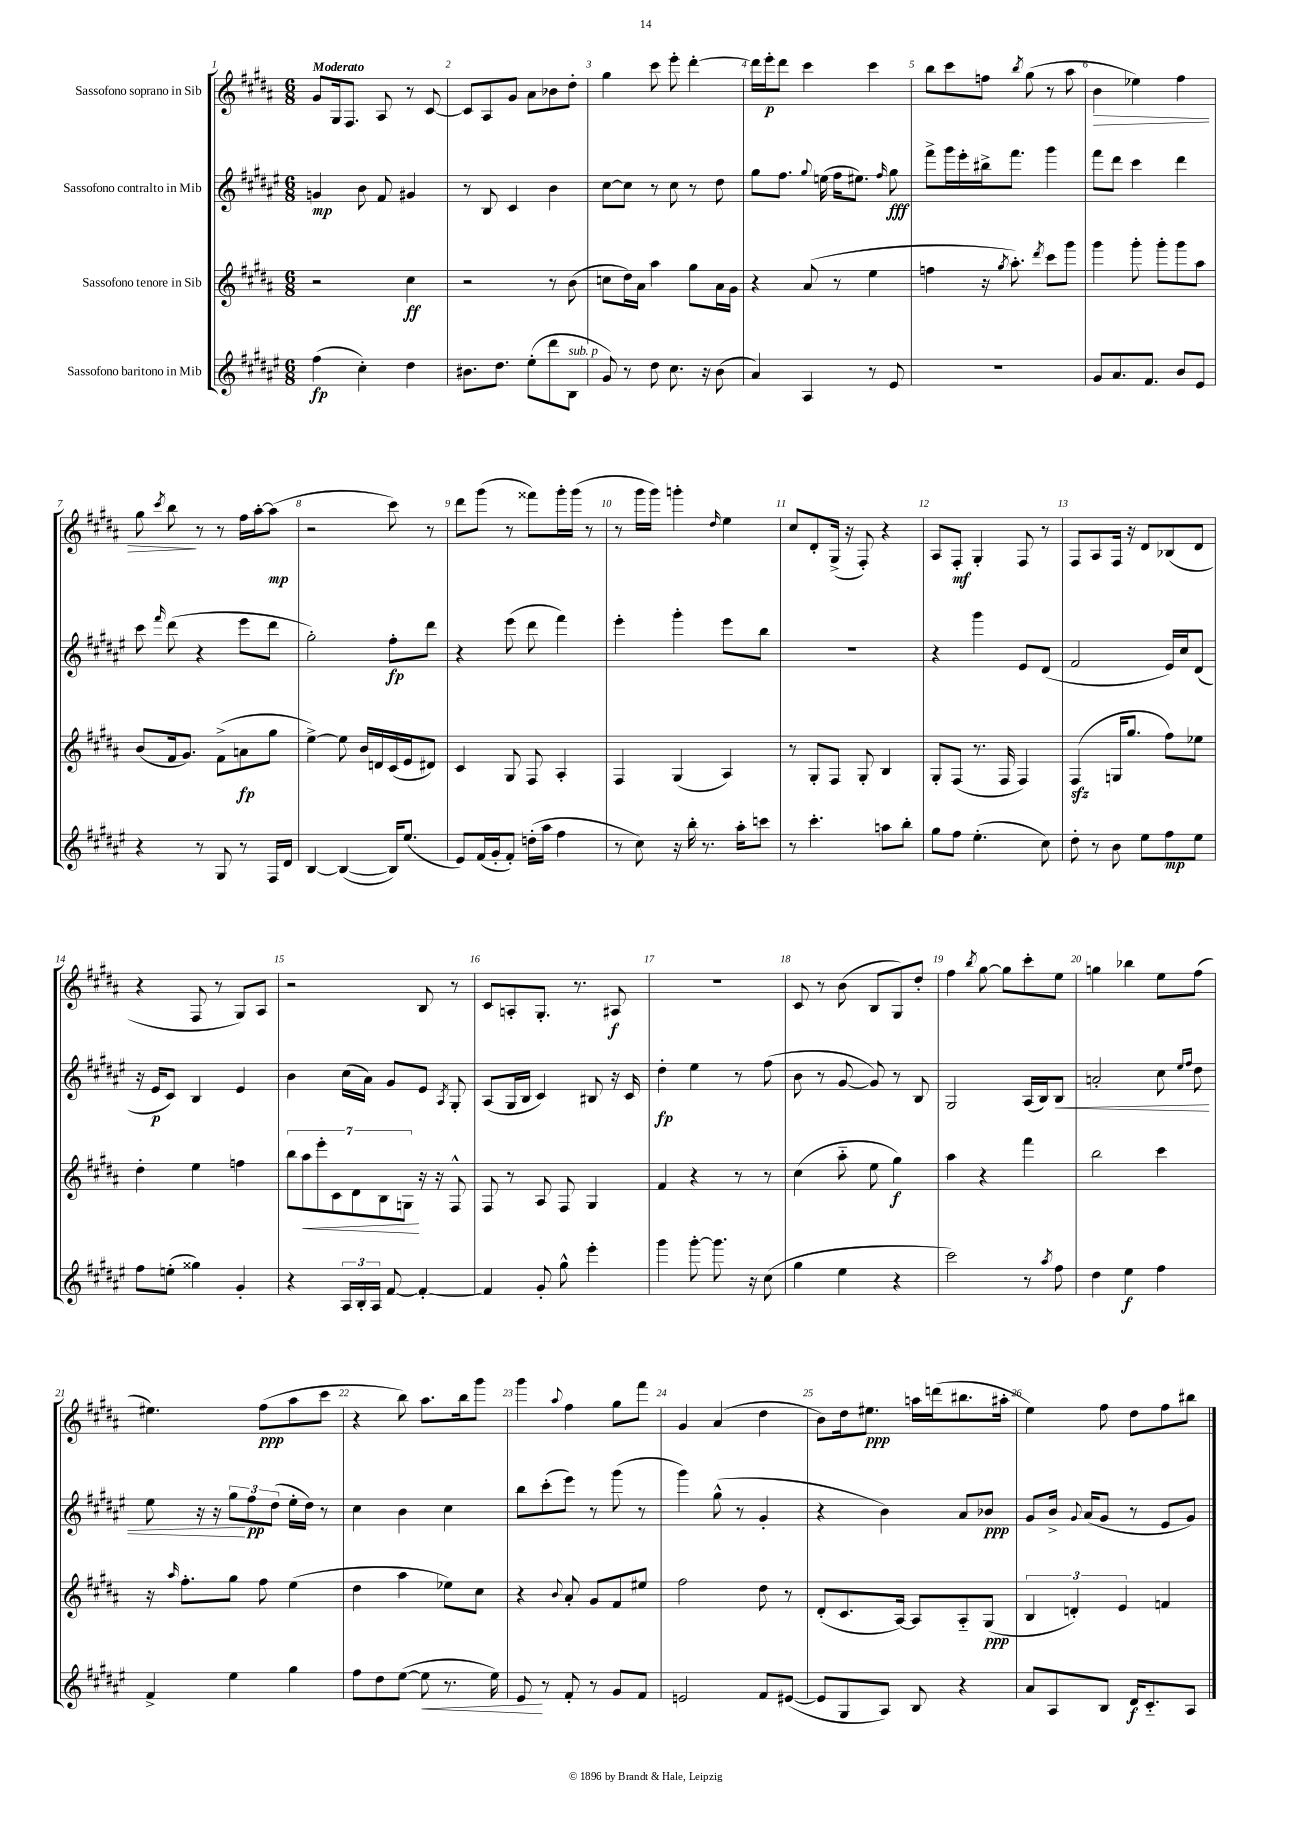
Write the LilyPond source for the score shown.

<<
\new StaffGroup <<
\new Staff = "s0" \with { instrumentName = "Sassofono soprano in Sib" } {
    \clef treble \key b \major \numericTimeSignature \time 6/8 \tempo "Moderato"
    \autoBeamOff gis'8[ gis16 fis8.] ais8 r8 cis'8~ |
    cis'8[ ais8 gis'8] ais'8[ bes'8 dis''8]-. |
    gis''4 cis'''8 e'''8-. dis'''4~-. |
    dis'''16[ e'''16-.\p dis'''8] cis'''4 cis'''4 |
    b''8[ cis'''8 f''8] \acciaccatura { b''8 } gis''8( r8 ais''8 |
    b'4\> ees''4) fis''4 |
    gis''8 \acciaccatura { cis'''8 } b''8\! r8 r8 fis''16[ ais''16~-. ais''8]\mp( |
    r2 cis'''8) r8 |
    dis'''8[ gis'''8]( r8 fisis'''8[) gis'''16-. gis'''16]( r8 |
    r8 gis'''16[ gis'''16]) g'''4-. \grace { dis''16 } e''4 |
    cis''8[ dis'8-. gis16]->( r16 fis8-.) r4 |
    ais8[ fis8]-.\mf gis4-. fis8 r8 |
    fis8[ ais8 fis16] r16 dis'8[ bes8( dis'8] |
    r4 fis8 r8 gis8[) ais8] |
    r2 b8 r8 |
    cis'8[ a8-. gis8.]-. r8. ais8\f |
    R2. |
    cis'8 r8 b'8( b8[ gis8) dis''8]-. |
    fis''4 \acciaccatura { b''8 } gis''8~ gis''8[ cis'''8-. e''8] |
    g''4 bes''4 e''8[ fis''8]( |
    eis''4.) fis''8[\ppp( ais''8 cis'''8] |
    r4 b''8) ais''8.[ b''16 gis'''8] |
    gis'''4 \appoggiatura { ais''8 } fis''4 gis''8[ fis'''8] |
    gis'4 ais'4( dis''4 |
    b'8[) dis''16 eis''8.]\ppp a''16[ d'''16( bis''8. ais''16]-. |
    e''4) fis''8 dis''8[ fis''8 bis''8] \bar "|." |
}
\new Staff = "s1" \with { instrumentName = "Sassofono contralto in Mib" } {
    \clef treble \key fis \major \numericTimeSignature \time 6/8
    \autoBeamOff g'4\mp b'8 fis'8 gis'4 |
    r8 b8 cis'4 b'4 |
    cis''8[~ cis''8] r8 cis''8 r8 dis''8 |
    gis''8[ fis''8.] \appoggiatura { gis''8 } e''16( fis''16[ eis''8.]) \grace { fis''16 } gis''8\fff |
    fis'''8[-> gis'''16 eis'''16-. bis''16-> fis'''8.] gis'''4 |
    fis'''8[ dis'''8] cis'''4 dis'''4 |
    cis'''8 \grace { fis'''16 } dis'''8( r4 eis'''8[ dis'''8] |
    gis''2-.) fis''8[-.\fp dis'''8] |
    r4 eis'''8( dis'''8 fis'''4) |
    eis'''4-. gis'''4-. eis'''8[ b''8] |
    R2. |
    r4 gis'''4 eis'8[ dis'8]( |
    fis'2 eis'16[) cis''16 dis'8]( |
    r16 eis'16[\p cis'8]) b4 eis'4 |
    b'4 cis''16[( ais'16]) gis'8[ eis'8] \acciaccatura { ais8 } gis8-. |
    ais8[( gis16 b16] cis'4) bis8 r16 cis'16 |
    dis''4-.\fp eis''4 r8 fis''8( |
    b'8 r8 gis'8~ gis'8) r8 b8 |
    gis2 ais16[( b16) b8]\< |
    a'2-. cis''8 \grace { eis''16[ fis''16] } dis''8 |
    eis''8 r16 r16 \tuplet 3/2 { gis''8[\! fis''8\pp dis''8]( } eis''16[-. dis''16]) r8 |
    cis''4 b'4 cis''4 |
    b''8[ cis'''8-.( eis'''8]) r8 gis'''8( r8 |
    gis'''4) gis''8-^( r8 gis'4-. |
    r4 b'4) ais'8[ bes'8]\ppp |
    gis'8[ b'16]-> \appoggiatura { gis'8 } ais'16[( gis'8] r8 eis'8[ gis'8]) \bar "|." |
}
\new Staff = "s2" \with { instrumentName = "Sassofono tenore in Sib" } {
    \clef treble \key b \major \numericTimeSignature \time 6/8
    \autoBeamOff r2 cis''4\ff |
    r2 r8 b'8( |
    c''8[ dis''16) ais'16] ais''4 gis''8[ ais'16 gis'16] |
    r4 ais'8( r8 e''4 |
    f''4 r16 \acciaccatura { gis''8 } ais''8.-.) \acciaccatura { dis'''8 } cis'''8[ gis'''8] |
    gis'''4 gis'''8-. gis'''8[-. gis'''8 ais''8] |
    b'8[( fis'16 gis'8.]) fis'8[->( a'8\fp gis''8] |
    e''4~->) e''8 b'16[ d'16 cis'16( e'16 dis'8]) |
    cis'4 gis8 fis8 ais4-. |
    fis4 gis4( ais4) |
    r8 gis8[-. fis8] gis8-. b4 |
    gis8[-. fis8]( r8. fis16 fis4) |
    fis4\sfz( g16[ gis''8.] fis''8[) ees''8] |
    dis''4-. e''4 f''4 |
    \tuplet 7/4 { b''8[ ais''8\< e'''8-. cis'8 dis'8 b8 g8]\! } r16 r16 fis8-^ |
    fis8 r8 ais8 fis8 gis4 |
    fis'4 r4 r8 r8 |
    cis''4( ais''8-_ e''8 gis''4\f) |
    ais''4 r4 fis'''4 |
    b''2 cis'''4 |
    r16 \grace { ais''16 } fis''8.[-. gis''8] fis''8 e''4( |
    dis''4 ais''4 ees''8[) cis''8] |
    r4 \appoggiatura { b'8 } ais'8-. gis'8[ fis'8 eis''8] |
    fis''2 dis''8 r8 |
    dis'8[-.( cis'8. ais16]~) ais8[ ais8-_ gis8]\ppp( |
    \tuplet 3/2 { b4 d'4-.) e'4 } f'4 \bar "|." |
}
\new Staff = "s3" \with { instrumentName = "Sassofono baritono in Mib" } {
    \clef treble \key fis \major \numericTimeSignature \time 6/8
    \autoBeamOff fis''4\fp( cis''4-.) dis''4 |
    bis'8.[ dis''8.] eis''8[-.( dis'''8 b8]^\markup { \italic "sub. p" } |
    gis'8) r8 dis''8 cis''8. r16 b'8( |
    ais'4) ais4 r8 eis'8 |
    R2. |
    gis'8[ ais'8. fis'8.] b'8[ eis'8] |
    r4 r8 gis8 r8 fis16[ dis'16] |
    b4~ b4~( b16[) eis''8.]( |
    eis'8[) fis'16( gis'16-. fis'8]-.) d''16[-.( ais''16] fis''4 |
    r8 cis''8) r16 b''16-. r8. ais''16[-. c'''8] |
    r8 cis'''4.-. a''8[ b''8]-. |
    gis''8[ fis''8] eis''4.-.( cis''8) |
    dis''8-. r8 b'8 eis''8[ fis''8\mp eis''8] |
    fis''8[ e''8]-.( gisis''4) gis'4-. |
    r4 \tuplet 3/2 { ais16[ b16-. ais16] } fis'8~ fis'4~-. |
    fis'4 gis'8-. gis''8-^ eis'''4-. |
    gis'''4 gis'''8~-. gis'''8. r16 cis''8( |
    gis''4 eis''4 r4 |
    cis'''2) r8 \acciaccatura { ais''8 } fis''8 |
    dis''4 eis''4\f fis''4 |
    fis'4-> eis''4 gis''4 |
    fis''8[ dis''8 eis''8]~( eis''8\< r8. eis''16) |
    eis'8\! r8 fis'8-. r8 gis'8[ fis'8] |
    e'2 fis'8[ eis'8]~( |
    eis'8[ gis8 ais8]) b8 r4 |
    ais'8[ ais8 b8] dis'16[\f cis'8.-_ ais8] \bar "|." |
}
>>
>>
\layout { \context { \Score \override BarNumber.break-visibility = ##(#f #t #t) barNumberVisibility = #all-bar-numbers-visible } }
